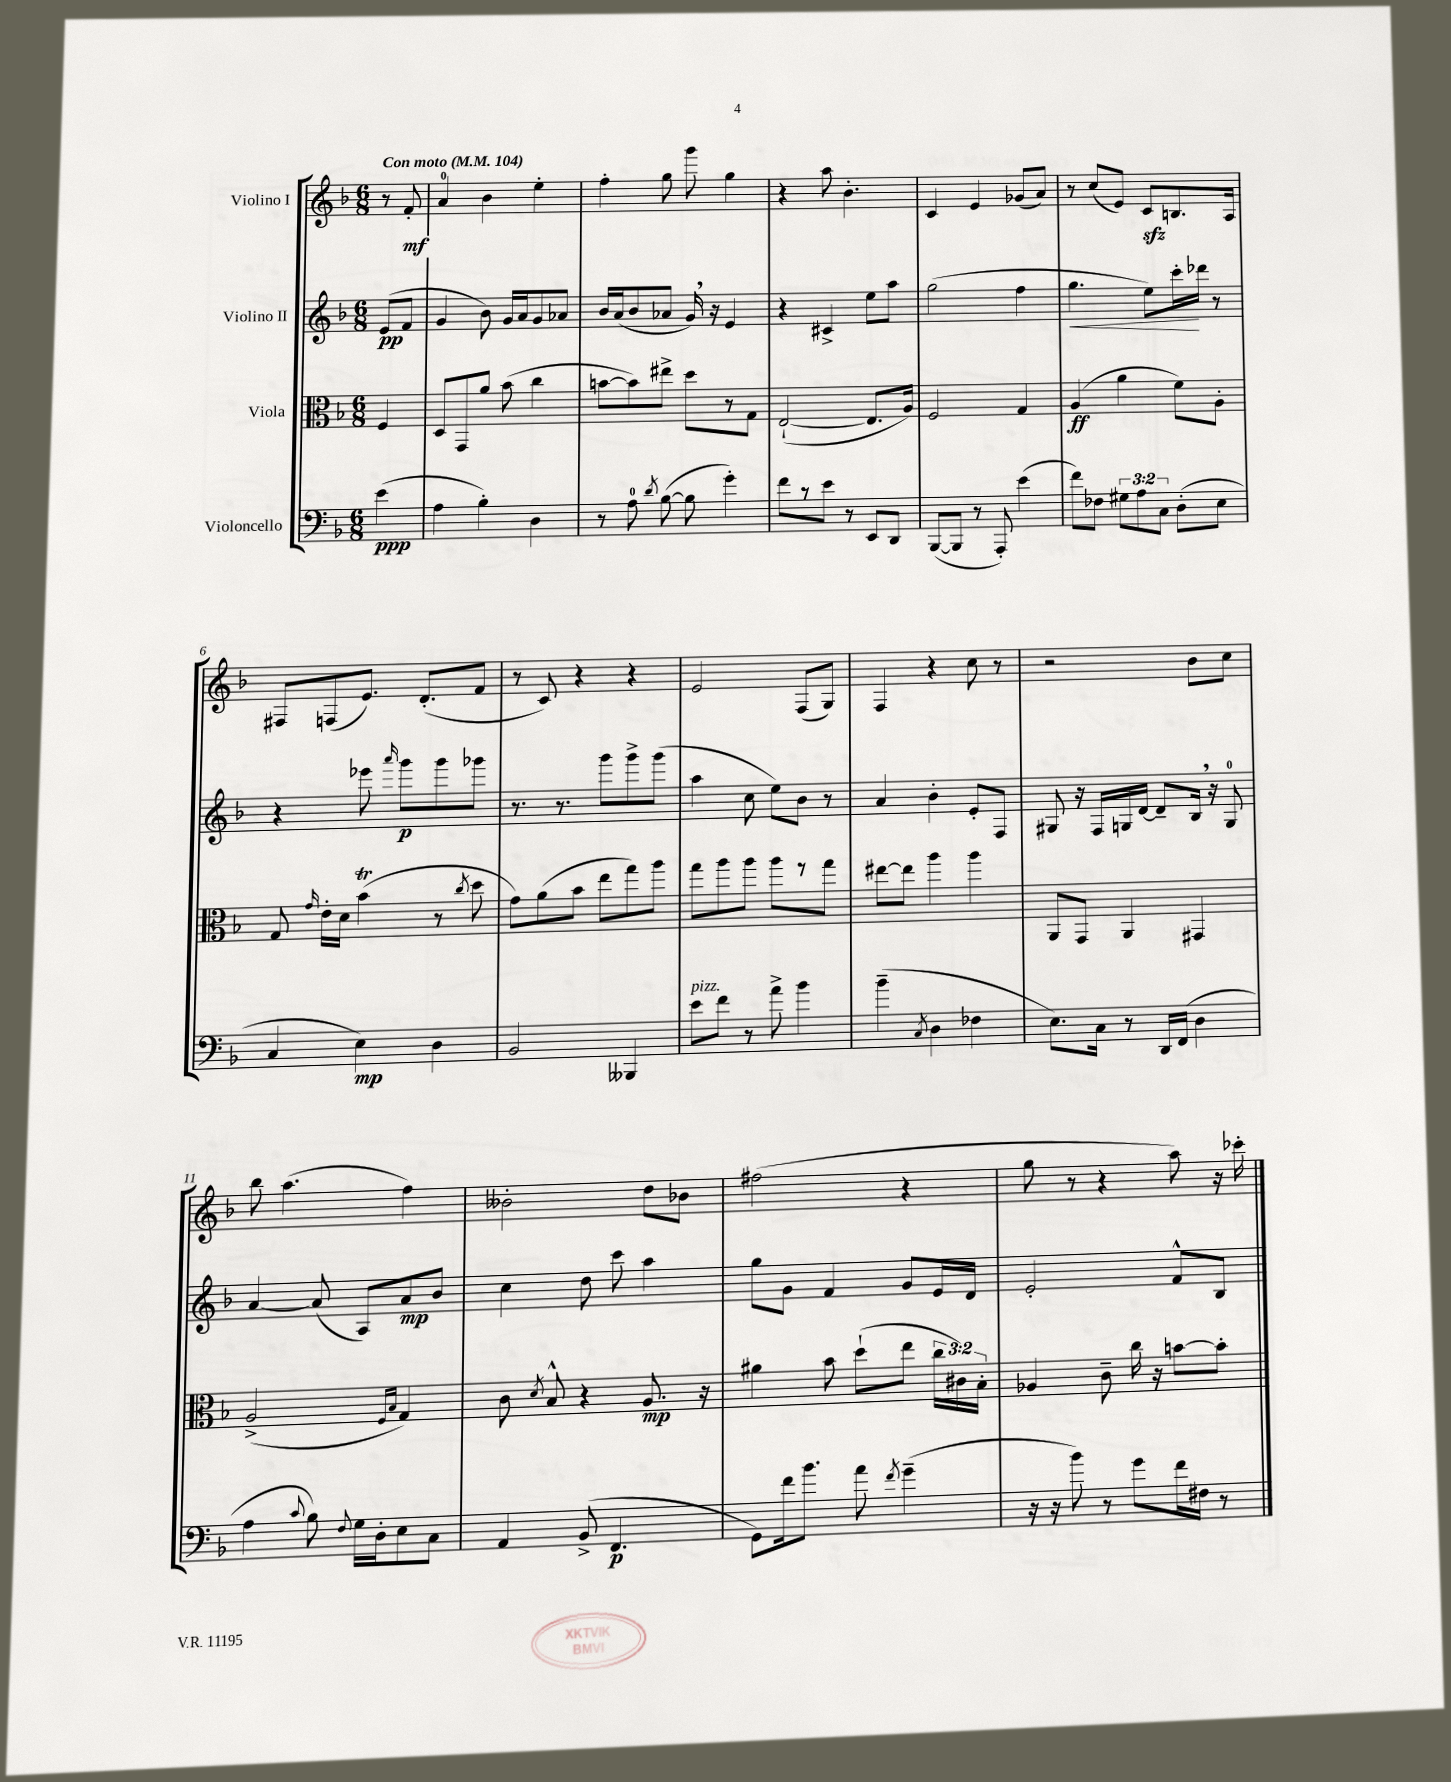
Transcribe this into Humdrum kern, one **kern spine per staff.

**kern	**kern	**kern	**kern
*staff4	*staff3	*staff2	*staff1
*clefF4	*clefC3	*clefG2	*clefG2
*k[b-]	*k[b-]	*k[b-]	*k[b-]
*M6/8	*M6/8	*M6/8	*M6/8
*MM104	*MM104	*MM104	*MM104
(4e	4F	(8e	8r
.	.	8f	8f'
=	=	=	=
4A	8D	4g	4a
.	8GG	.	.
4B-')	8a	8b-)	4b-
.	(8b-	16g	.
.	.	16a	.
4D	4cc	8g	4ee'
.	.	8a-	.
=	=	=	=
8r	[8b	16b-	4ff'
.	.	(16a	.
8A	8b])	8b-	.
8qd	.	.	.
([8B-	8ee#^	8a-	8gg
8B-]	8dd	16g)	8ggg
.	.	16r	.
4g')	8r	4e	4gg
.	8G	.	.
=	=	=	=
8f	([2E`	4r	4r
8r	.	.	.
8e	.	4c#^	8aa
8r	.	.	4.b-'
8EE	8.E]	8ee	.
8DD	.	8aa	.
.	16A)	.	.
=	=	=	=
([8BBB-	2F	(2gg	4c
8BBB-]	.	.	.
8r	.	.	4e
8AAA')	.	.	.
(4e	4G	4ff	(8g-
.	.	.	8a)
=	=	=	=
8f)	(4A	4.gg	8r
8F-	.	.	(8cc
12G#	4a	.	8e)
12A	.	.	.
.	.	8ee)	8c
12C	.	.	.
(8D'	8f)	16ccc'	8.B
.	.	16ddd-	.
8E	8A'	8r	.
.	.	.	16A
=	=	=	=
4C	8G	4r	8F#
.	16qqg	.	.
.	16e'	.	(8F
.	16d	.	.
4E)	(4b-	8eee-	8.e)
.	.	16qqaaa	.
.	.	8ggg	.
.	.	.	(8.d'
4D	8r	8ggg	.
.	8qcc	.	.
.	8dd	8ggg-	8f
=	=	=	=
2BB-	8g)	8.r	8r
.	(8a	.	8c)
.	.	8.r	.
.	8b-	.	4r
.	8ee	8ggg	.
4BBB--	8gg)	8ggg^	4r
.	8aa	(8ggg	.
=	=	=	=
8e	8gg	4aa	2e
8f	8aa	.	.
8r	8aa	8cc	.
8a^	8aa	8ee)	.
4b-	8r	8b-	(8F
.	8gg	8r	8G)
=	=	=	=
(4b-~	[8ee#	4a	4F
.	8ee#]	.	.
8qC	.	.	.
4D	4aa	4b-'	4r
4F-	4aa	8e'	8cc
.	.	8F	8r
=	=	=	=
8.E)	8AA	8G#	2r
.	8GG	16r	.
16C	.	16F	.
8r	4AA	16G	.
.	.	[16d	.
16DD	.	8d~]	.
(16FF	.	.	.
4D	4GG#	16B-	8b-
.	.	16r	.
.	.	8G	8cc
=	=	=	=
4A	(2A^	[4a	8bb-
.	.	.	(4.aa
8qqc	.	.	.
8B-)	.	(8a]	.
8qqF	.	.	.
16G	.	8A)	.
16D'	.	.	.
.	16qqF	.	.
.	16qqB-	.	.
8E	4G)	8a	4ff)
8C	.	8b-	.
=	=	=	=
4AA	8c	4cc	2b--'
.	8qd	.	.
.	8B-^^	.	.
(8BB-^	4r	8dd	.
4.FF	.	8ccc	.
.	8.A	4aa	8dd
.	.	.	8b-
.	16r	.	.
=	=	=	=
8GG)	4a#	8gg	(2ff#
16f	.	8g	.
8.b-	.	.	.
.	8b-	4f	.
8a	(8dd`	.	.
8qf	.	.	.
(4g~	8ee	8g	4r
.	24cc	16e	.
.	24c#)	.	.
.	.	16d	.
.	24B-'	.	.
=	=	=	=
16r	4A-	2e'	8gg
16r	.	.	.
8b-)	.	.	8r
8r	8c~	.	4r
8g	16cc	.	.
.	16r	.	.
16f	[8b	8f^^	8aa)
16F#	.	.	.
8r	8b']	8B-	16r
.	.	.	16ccc-'
==	==	==	==
*-	*-	*-	*-
